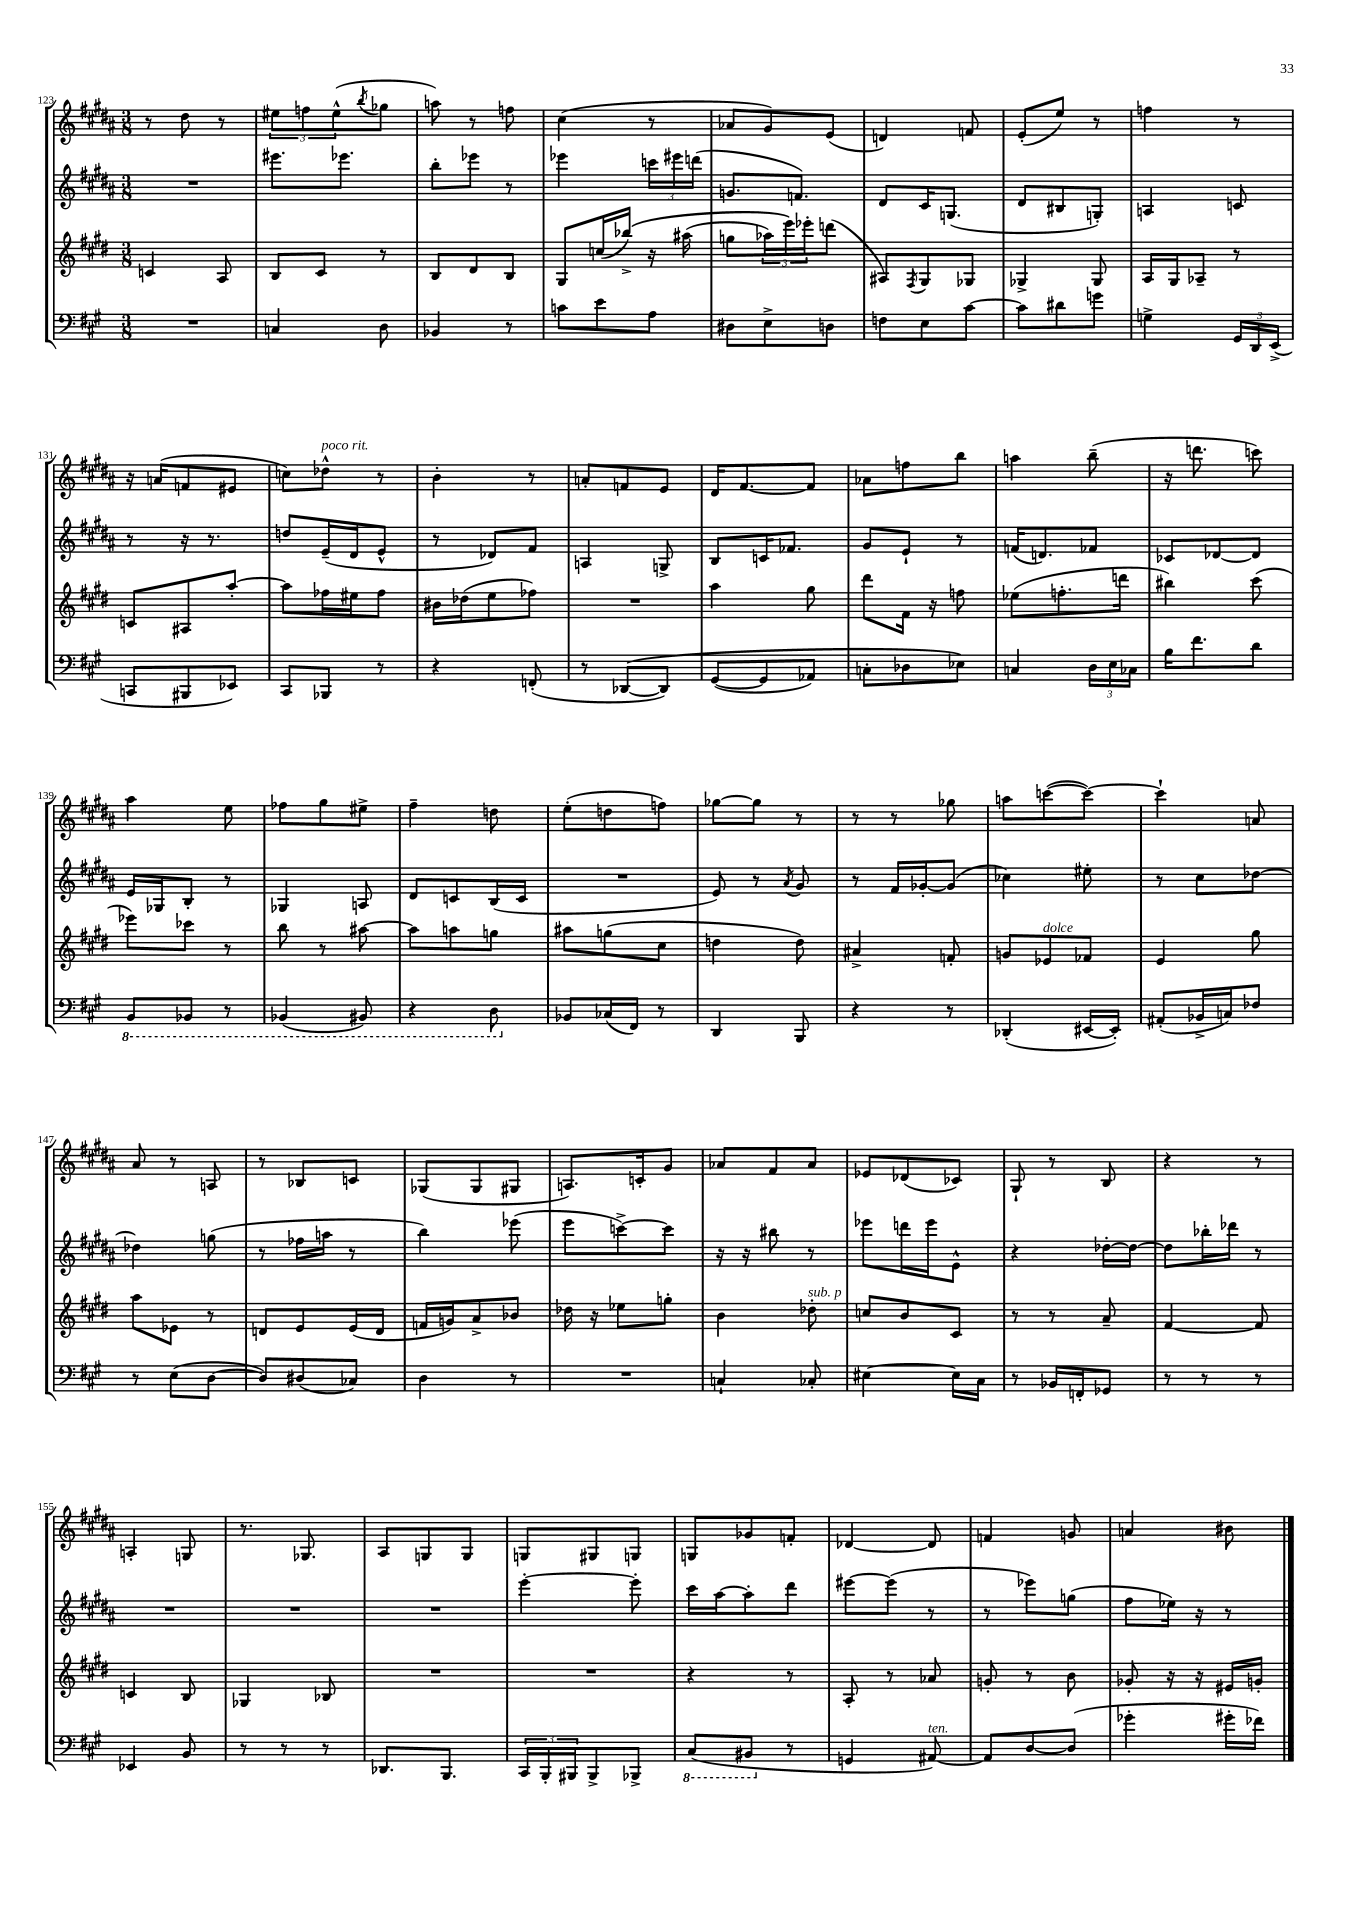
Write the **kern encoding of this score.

**kern	**kern	**kern	**kern
*staff4	*staff3	*staff2	*staff1
*clefF4	*clefG2	*clefG2	*clefG2
*k[f#c#g#]	*k[f#c#g#d#]	*k[f#c#g#d#a#]	*k[f#c#g#d#a#]
*M3/8	*M3/8	*M3/8	*M3/8
4.r	4c	4.r	8r
.	.	.	8dd#
.	8A	.	8r
=	=	=	=
4C	8B	8.eee#	12ee#
.	.	.	12ff
.	8c#	.	.
.	.	.	(12ee#^^
.	.	8.eee-	.
.	.	.	8qbb
8D	8r	.	8gg-
=	=	=	=
4BB-	8B	8bb'	8aa)
.	8d#	8eee-	8r
8r	8B	8r	8ff
=	=	=	=
8c	8G#	4eee-	(4cc#
8e	(16cc	.	.
.	&(16bb-^)	.	.
8A	16r	24ccc	8r
.	.	24eee#	.
.	(16aa#	.	.
.	.	(24ddd	.
=	=	=	=
8D#	8gg	8.g	8a-
8E^	24aa-)	.	8g#)
.	24eee&)	.	.
.	.	8.f)	.
.	24eee-'	.	.
8D	(8ddd	.	(8e
=	=	=	=
8F	8A#)	8d#	4d)
.	8qF#	.	.
8E	8G#	16c#	.
.	.	(8.G	.
[8c#	8G-	.	8f
=	=	=	=
8c#]	4G-^	8d#	(8e'
8d#	.	8B#	8ee)
8g	8G-	8G')	8r
=	=	=	=
4G^	16A	4A	4ff
.	16G#	.	.
.	8A-~	.	.
24GG#	8r	8c	8r
24DD	.	.	.
(24EE^	.	.	.
=	=	=	=
8CC	8c	8r	16r
.	.	.	(16a
8BBB#	8A#	16r	8f
.	.	8.r	.
8EE-)	[8aa'	.	8e#
=	=	=	=
8CC#	8aa]	8dd	8cc)
8BBB-	16ff-	(16e~	8dd-^^
.	16ee#	16d#	.
8r	8ff-	8e^^	8r
=	=	=	=
4r	16b#	8r	4b'
.	(16dd-	.	.
.	8ee	8d-)	.
(8FF'	8ff-)	8f#	8r
=	=	=	=
8r	4.r	4A	8a'
&([8DD-	.	.	8f
8DD-])	.	8G^	8e
=	=	=	=
([8GG#	4aa	8B	16d#
.	.	.	[8.f#
8GG#]	.	16c	.
.	.	8.f-	.
8AA-)	8gg#	.	8f#]
=	=	=	=
8C'	8ddd#	8g#	8a-
8D-	16f#	8e`	8ff
.	16r	.	.
8E-&)	8ff	8r	8bb
=	=	=	=
4C	(8ee-	(16f	4aa
.	.	8.d)	.
.	8.ff'	.	.
24D	.	8f-	(8bb~
24E	.	.	.
.	16ddd	.	.
24C-	.	.	.
=	=	=	=
16B	4bb#)	8c-	16r
8.f#	.	.	8.ddd
.	.	[8d-	.
8d	(8ccc#	8d-]	8ccc)
=	=	=	=
8BBB	8eee-)	16e	4aa#
.	.	16G-	.
8BBB-	8ccc-	8B'	.
8r	8r	8r	8ee
=	=	=	=
(4BBB-	8bb	4G-	8ff-
.	8r	.	8gg#
8BBB#)	[8aa#	8A	8ee#^
=	=	=	=
4r	8aa#]	8d#	4ff#~
.	8aa	8c	.
8DD	8gg	(16B	8dd
.	.	16c	.
=	=	=	=
8BB-	8aa#	4.r	(8ee'
(16C-	(8gg	.	8dd
16FF#)	.	.	.
8r	8cc#	.	8ff)
=	=	=	=
4DD	4dd	8e)	[8gg-
.	.	8r	8gg-]
.	.	8qa#	.
8BBB	8dd)	8g#	8r
=	=	=	=
4r	4a#^	8r	8r
.	.	16f#	8r
.	.	[16g-'	.
8r	8f'	(8g-]	8gg-
=	=	=	=
(4DD-'	8g	4cc-)	8aa
.	8e-	.	([8ccc
[16EE#	8f-	8ee#'	8ccc_)
16EE#'])	.	.	.
=	=	=	=
(8AA#'	4e	8r	4ccc`]
16BB-^	.	8cc#	.
16C)	.	.	.
8F-	8gg#	[8dd-	8a
=	=	=	=
8r	8aa	4dd-]	8a#
(8E	8e-	.	8r
[8D	8r	(8gg	8A
=	=	=	=
8D])	8d	8r	8r
(8D#	8e	16ff-	8B-
.	.	16aa	.
8C-)	(16e	8r	8c
.	16d	.	.
=	=	=	=
4D	16f	4bb)	(8G-
.	16g)	.	.
.	8a^	.	8G-
8r	8b-	(8eee-	8G#
=	=	=	=
4.r	16dd-	8eee	8.A)
.	16r	.	.
.	8ee-	[8ccc^)	.
.	.	.	16c'
.	8gg'	8ccc]	8g#
=	=	=	=
4C`	4b	16r	8a-
.	.	16r	.
.	.	8bb#	8f#
8C-'	8dd-'	8r	8a-
=	=	=	=
[4E#	8cc	8eee-	8e-
.	8b	16ddd	(8d-
.	.	16eee-	.
16E#]	8c#	8e^^	8c-)
16C#	.	.	.
=	=	=	=
8r	8r	4r	8G#`
16BB-	8r	.	8r
16FF'	.	.	.
8GG-	8a~	[16dd-'	8B
.	.	16dd-_	.
=	=	=	=
8r	[4f#	8dd-]	4r
8r	.	16bb-'	.
.	.	16ddd-	.
8r	8f#]	8r	8r
=	=	=	=
4EE-	4c	4.r	4A'
8BB	8B	.	8G
=	=	=	=
8r	4G-	4.r	8.r
8r	.	.	.
.	.	.	8.G-
8r	8B-	.	.
=	=	=	=
8.DD-	4.r	4.r	8A#
.	.	.	8G
8.BBB	.	.	.
.	.	.	8G
=	=	=	=
24CC#	4.r	[4eee'	8G
24BBB'	.	.	.
24BBB#	.	.	.
8BBB#^	.	.	8G#
8BBB-^	.	8eee']	8G
=	=	=	=
(8CC#	4r	16ccc#	8G
.	.	[16aa#	.
8BBB#	.	8aa#']	8g-
8r	8r	8ddd#	8f'
=	=	=	=
4GG	8A'	[8eee#	[4d-
.	8r	(8eee#]	.
[8AA#)	8a-	8r	8d-]
=	=	=	=
8AA#]	8g'	8r	4f
[8D	8r	8eee-)	.
(8D]	8b	(8gg	8g
=	=	=	=
4g-'	8g-'	8ff#	4a
.	16r	16ee-)	.
.	16r	16r	.
16g#'	16e#	8r	8b#
16f-)	16g'	.	.
==	==	==	==
*-	*-	*-	*-
